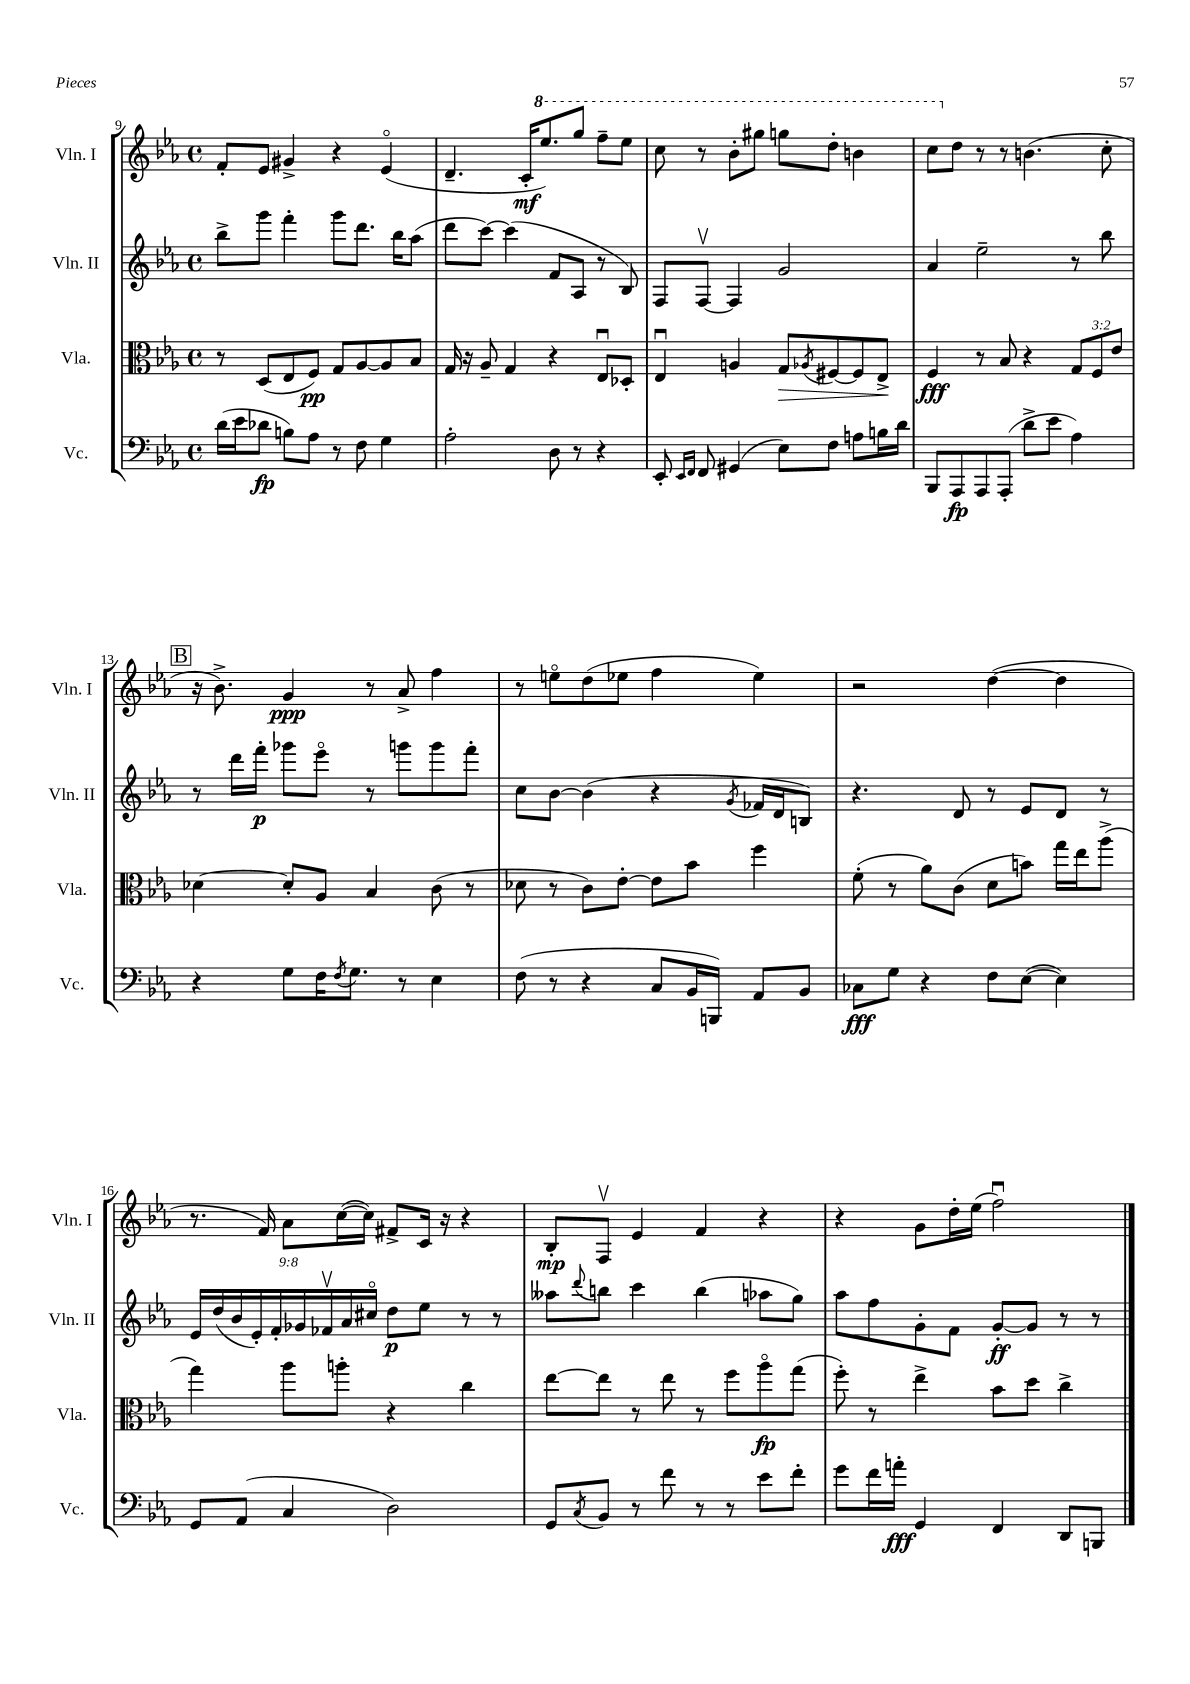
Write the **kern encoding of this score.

**kern	**dynam	**kern	**dynam	**kern	**dynam	**kern	**dynam
*part4	*part4	*part3	*part3	*part2	*part2	*part1	*part1
*staff4	*staff4	*staff3	*staff3	*staff2	*staff2	*staff1	*staff1
*I"Vc.	*	*I"Vla.	*	*I"Vln. II	*	*I"Vln. I	*
*I'Vc.	*	*I'Vla.	*	*I'Vln. II	*	*I'Vln. I	*
*clefF4	*	*clefC3	*	*clefG2	*	*clefG2	*
*k[b-e-a-]	*	*k[b-e-a-]	*	*k[b-e-a-]	*	*k[b-e-a-]	*
*M4/4	*	*M4/4	*	*M4/4	*	*M4/4	*
*met(c)	*	*met(c)	*	*met(c)	*	*met(c)	*
=9	=9	=9	=9	=9	=9	=9	=9
(16d\LL	.	8r	.	8bb-^\L	.	8f'/L	.
16e-\J	.	.	.	.	.	.	.
8d-X\J	fp	(8D/L	.	8ggg\J	.	8e-/J	.
8Bn\L)	.	8E-/	.	4fff'\	.	4g#X^/	.
8A-\J	.	8F/J)	pp	.	.	.	.
8r	.	8G/L	.	8ggg\L	.	4r	.
8F\	.	[8A-/	.	8.ddd\J	.	.	.
4G\	.	8A-/]	.	.	.	(4e-/	.
.	.	.	.	16bb-\KL	.	.	.
.	.	8B-/J	.	(8aa-\J	.	.	.
=10	=10	=10	=10	=10	=10	=10	=10
2A-'\	.	16G/	.	8ddd\L	.	4.d~/	.
.	.	16r	.	.	.	.	.
.	.	8A-~/	.	[8ccc\J)	.	.	.
.	.	4G/	.	(4ccc\]	.	.	.
.	.	.	.	.	.	16c'/KL	mf
*	*	*	*	*	*	*8va	*
.	.	.	.	.	.	8.eee-/)	.
8D\	.	4r	.	8f/L	.	.	.
8r	.	.	.	8A-/J	.	8ggg/J	.
4r	.	8E-u/L	.	8r	.	8fff~\L	.
.	.	8D-X'/J	.	8B-/)	.	8eee-\J	.
=11	=11	=11	=11	=11	=11	=11	=11
8EE-'/	.	4E-u/	.	8F/L	.	8ccc\	.
16qqEE-/LL	.	.	.	.	.	.	.
16qqFF/JJ	.	.	.	.	.	.	.
8FF/	.	.	.	[8Fv/J	.	8r	.
(4GG#X/	.	4An/	.	4F/]	.	8bb-'\L	.
.	.	.	.	.	.	8ggg#X\J	.
!	!	!	!LO:HP:b	!	!	!	!
8E-\L)	.	8G/L	>	2g/	.	8gggn\L	.
.	.	8qA-X/	.	.	.	.	.
8F\J	.	[8F#X/	.	.	.	8ddd'\J	.
8An\L	.	8F#/]	.	.	.	4bbn\	.
16Bn\L	.	8E-^/J	.	.	.	.	.
16d\JJ	.	.	.	.	.	.	.
.	.	.	]	.	.	.	.
=12	=12	=12	=12	=12	=12	=12	=12
8BBB-/L	.	4F/	fff	4a-/	.	8ccc\L	.
*	*	*	*	*	*	*X8va	*
8AAA-/	fp	.	.	.	.	8dd\J	.
8AAA-/	.	8r	.	2ee-~\	.	8r	.
(8AAA-'/J	.	8B-/	.	.	.	8r	.
8d^\L	.	4r	.	.	.	(4.bn\	.
8e-\J	.	.	.	.	.	.	.
4A-\)	.	12G/L	.	8r	.	.	.
.	.	12F/	.	.	.	.	.
.	.	.	.	8bb-\	.	8cc'\	.
.	.	12e-/J	.	.	.	.	.
!!LO:LB:g=z
!!LO:REH:place=s1:t=B
=13	=13	=13	=13	=13	=13	=13	=13
4r	.	[4d-X\	.	8r	.	16r	.
.	.	.	.	.	.	8.b-^\)	.
.	.	.	.	16ddd\LL	.	.	.
.	.	.	.	16fff'\JJ	p	.	.
8G\L	.	8d-'/L]	.	8ggg-X\L	.	4g/	ppp
16F\K	.	8A-/J	.	8eee-\J	.	.	.
8qF/	.	.	.	.	.	.	.
8.G\J	.	.	.	.	.	.	.
.	.	4B-/	.	8r	.	8r	.
8r	.	.	.	8gggn\L	.	8a-^/	.
4E-\	.	(8c\	.	8ggg\	.	4ff\	.
.	.	8r	.	8fff'\J	.	.	.
=14	=14	=14	=14	=14	=14	=14	=14
(8F\	.	8d-X\	.	8cc\L	.	8r	.
8r	.	8r	.	[8b-\J	.	8een\L	.
4r	.	8c\L)	.	(4b-\]	.	(8dd\	.
.	.	[8e-'\J	.	.	.	8ee-X\J	.
8C/L	.	8e-\L]	.	4r	.	4ff\	.
16BB-/L	.	8b-\J	.	.	.	.	.
16BBBn/JJ)	.	.	.	.	.	.	.
.	.	.	.	8qg/	.	.	.
8AA-/L	.	4ff\	.	16f-X/LL	.	4ee-\)	.
.	.	.	.	16d/J	.	.	.
8BB-/J	.	.	.	8Bn/J)	.	.	.
=15	=15	=15	=15	=15	=15	=15	=15
8C-X\L	fff	(8f'\	.	4.r	.	2r	.
8G\J	.	8r	.	.	.	.	.
4r	.	8a-\L)	.	.	.	.	.
.	.	(8c\J	.	8d/	.	.	.
8F\L	.	8d\L	.	8r	.	([4dd\	.
([8E-\J	.	8bn\J)	.	8e-/L	.	.	.
4E-\])	.	16gg\LL	.	8d/J	.	4dd\]	.
.	.	16ee-\J	.	.	.	.	.
.	.	(8aa-^\J	.	8r	.	.	.
!!LO:LB:g=z
=16	=16	=16	=16	=16	=16	=16	=16
8GG/L	.	4gg\)	.	18e-/LL	.	8.r	.
.	.	.	.	(18dd/	.	.	.
.	.	.	.	18b-/	.	.	.
(8AA-/J	.	.	.	.	.	.	.
.	.	.	.	18e-'/)	.	.	.
.	.	.	.	.	.	16f/)	.
.	.	.	.	18f'/	.	.	.
4C/	.	8aa-\L	.	.	.	8a-\L	.
.	.	.	.	18g-X/	.	.	.
.	.	.	.	18f-Xv/	.	.	.
.	.	8aan'\J	.	.	.	([16cc\L	.
.	.	.	.	18a-/	.	.	.
.	.	.	.	.	.	16cc\JJ])	.
.	.	.	.	18cc#X/JJ	.	.	.
2D\)	.	4r	.	8dd\L	p	8f#X^/L	.
.	.	.	.	8ee-\J	.	16c/Jk	.
.	.	.	.	.	.	16r	.
.	.	4cc\	.	8r	.	4r	.
.	.	.	.	8r	.	.	.
=17	=17	=17	=17	=17	=17	=17	=17
8GG/L	.	[8ee-\L	.	8aa--X\L	.	8B-'/L	mp
8qC/	.	.	.	8qqddd/	.	.	.
8BB-/J	.	8ee-\J]	.	8bbn\J	.	8Fv/J	.
8r	.	8r	.	4ccc\	.	4e-/	.
8f\	.	8ee-\	.	.	.	.	.
8r	.	8r	.	(4bb\	.	4f/	.
8r	.	8ff\L	.	.	.	.	.
8e-\L	.	8aa-\	fp	8aa-X\L	.	4r	.
8f'\J	.	(8gg\J	.	8gg\J)	.	.	.
=18	=18	=18	=18	=18	=18	=18	=18
8g\L	.	8ff'\)	.	8aa-\L	.	4r	.
16f\L	.	8r	.	8ff\	.	.	.
16an'\JJ	fff	.	.	.	.	.	.
4GG/	.	4ee-^\	.	8g'\	.	8g\L	.
.	.	.	.	8f\J	.	16dd'\L	.
.	.	.	.	.	.	(16ee-\JJ	.
4FF/	.	8b-\L	.	[8g'/L	ff	2ffu\)	.
.	.	8dd\J	.	8g/J]	.	.	.
8DD/L	.	4cc^\	.	8r	.	.	.
8BBBn/J	.	.	.	8r	.	.	.
==	==	==	==	==	==	==	==
*-	*-	*-	*-	*-	*-	*-	*-
